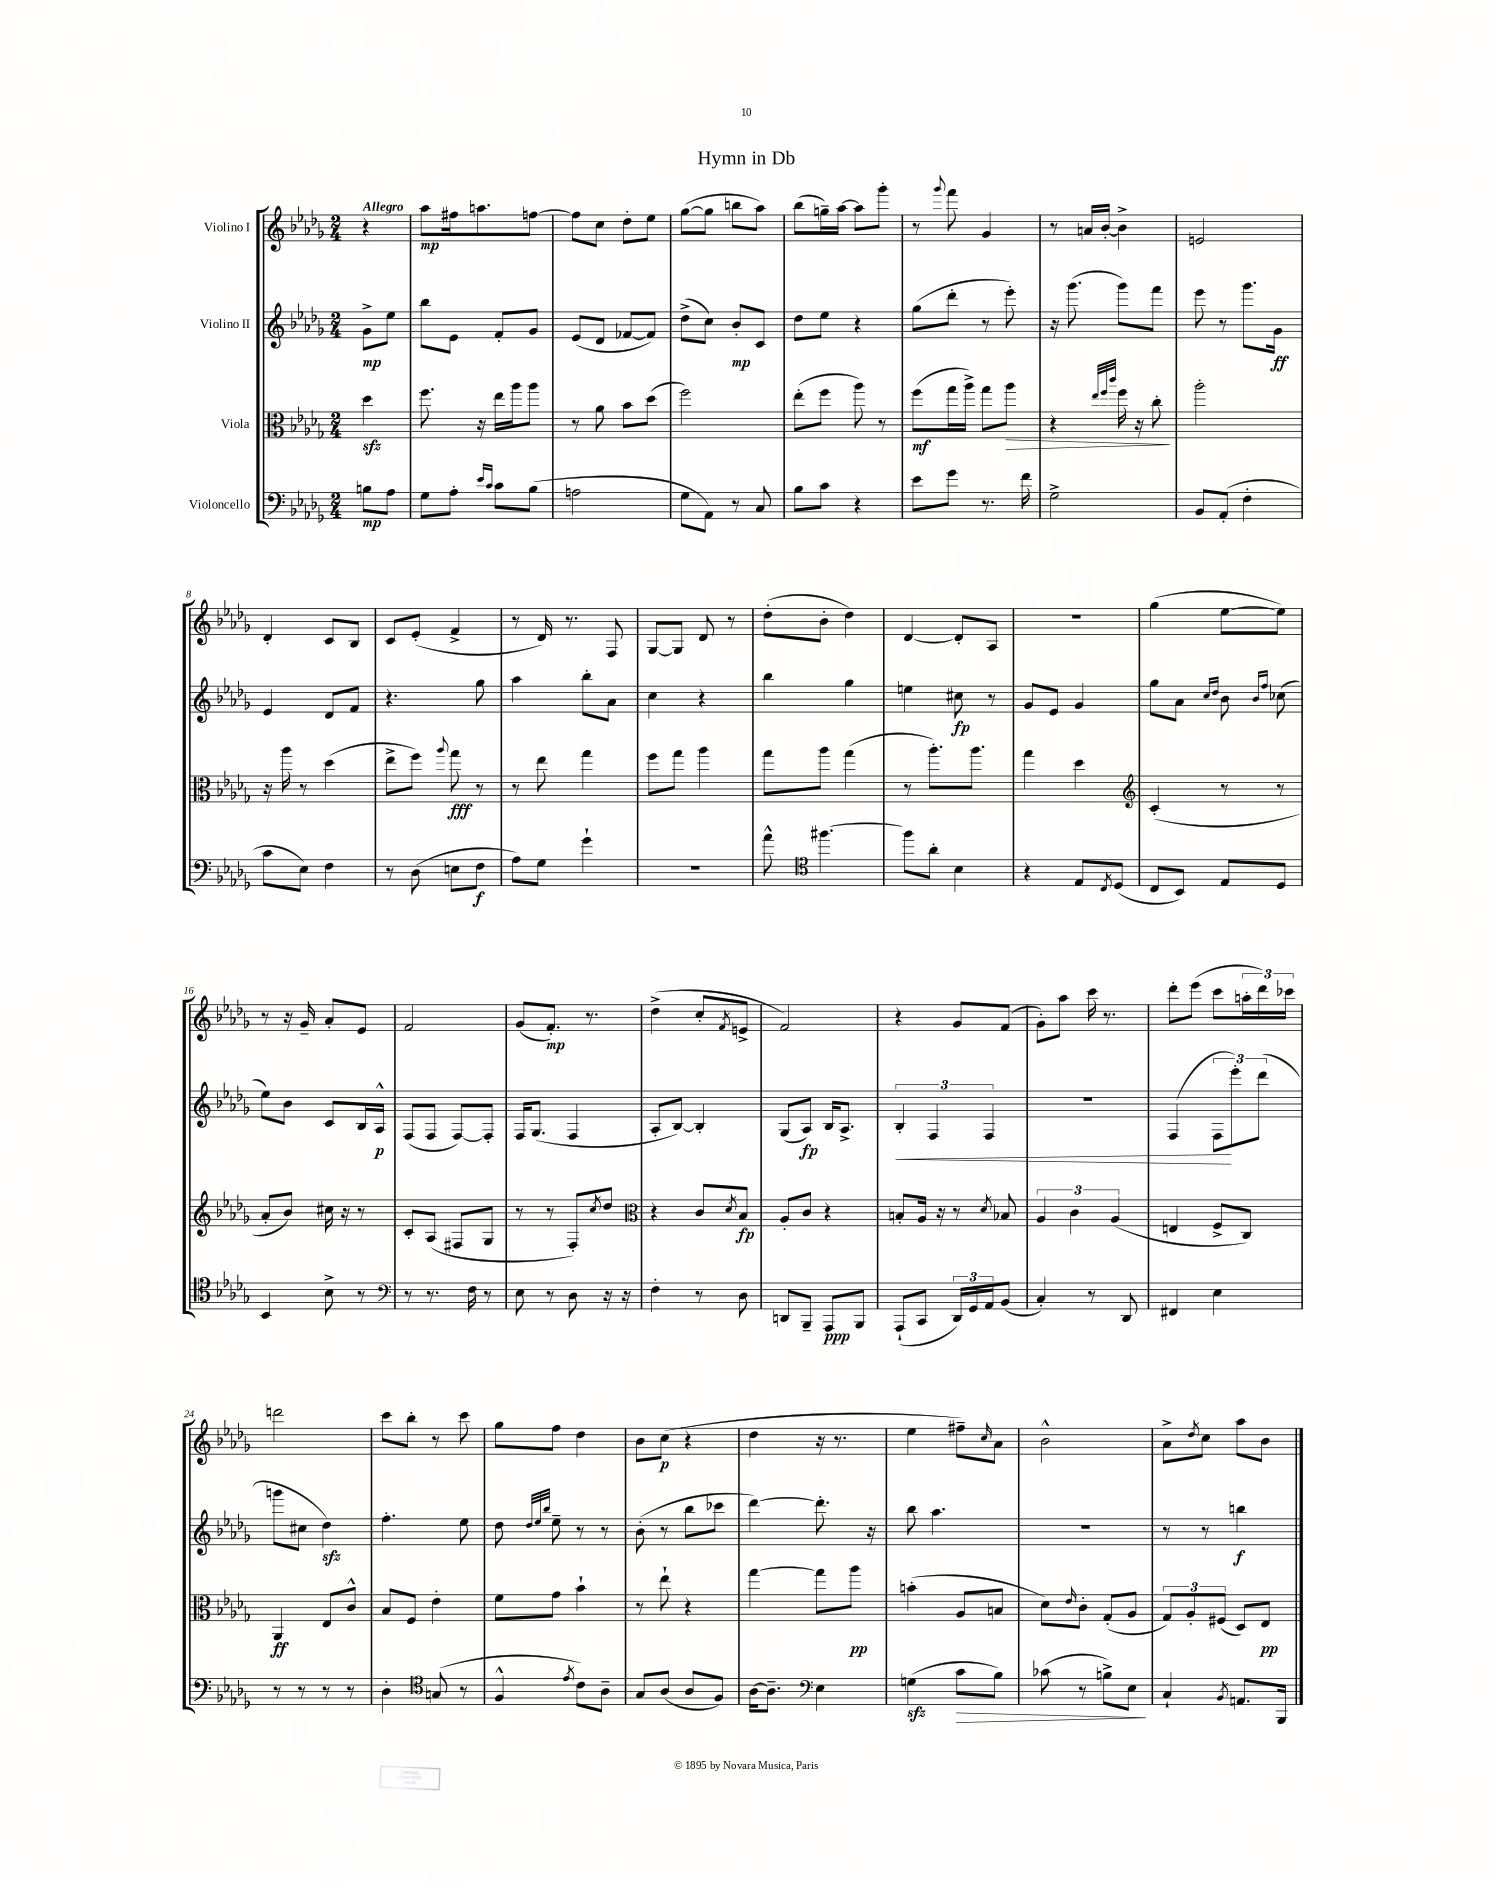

**kern	**dynam	**kern	**dynam	**kern	**dynam	**kern	**dynam
*part4	*part4	*part3	*part3	*part2	*part2	*part1	*part1
*staff4	*staff4	*staff3	*staff3	*staff2	*staff2	*staff1	*staff1
*I"Violoncello	*	*I"Viola	*	*I"Violino II	*	*I"Violino I	*
*clefF4	*	*clefC3	*	*clefG2	*	*clefG2	*
*k[b-e-a-d-g-]	*	*k[b-e-a-d-g-]	*	*k[b-e-a-d-g-]	*	*k[b-e-a-d-g-]	*
*M2/4	*	*M2/4	*	*M2/4	*	*M2/4	*
=	=	=	=	=	=	=	=
!	!	!	!	!	!	!LO:TX:a:B:t=Allegro	!
8Bn\L	mp	4dd-zz\	.	8g-^\L	mp	4r	.
8A-\J	.	.	.	8ee-\J	.	.	.
=1	=1	=1	=1	=1	=1	=1	=1
8G-\L	.	8.ff\	.	8bb-\L	.	8aa-\L	mp
8A-'\J	.	.	.	8e-\J	.	16ff#X\k	.
.	.	16r	.	.	.	8.aan\	.
16qqe-/LL	.	.	.	.	.	.	.
16qqc/JJ	.	.	.	.	.	.	.
8c\L	.	16ee-\LL	.	8f'/L	.	.	.
.	.	16aa-\J	.	.	.	.	.
(8B-\J	.	8aa-\J	.	8g-/J	.	[8ffn\J	.
=2	=2	=2	=2	=2	=2	=2	=2
2An\	.	8r	.	(8e-/L	.	8ff\L]	.
.	.	8a-\	.	8d-/J	.	8cc\J	.
.	.	8b-\L	.	[8f-X/L	.	8dd-'\L	.
.	.	(8dd-\J	.	8f-/J])	.	8ee-\J	.
=3	=3	=3	=3	=3	=3	=3	=3
8G-\L	.	2ff\)	.	(8dd-^\L	.	([8gg-\L	.
8AA-\J)	.	.	.	8cc\J)	.	8gg-\J]	.
8r	.	.	.	8b-'/L	mp	8bbn\L	.
8C/	.	.	.	8c/J	.	8aa-\J)	.
=4	=4	=4	=4	=4	=4	=4	=4
8B-\L	.	(8ee-'\L	.	8dd-\L	.	(8bb-\L	.
8c\J	.	8ff\J	.	8ee-\J	.	16ggn~\L)	.
.	.	.	.	.	.	[16aa-\JJ	.
4r	.	8aa-\)	.	4r	.	8aa-\L]	.
.	.	8r	.	.	.	8ggg-'\J	.
=5	=5	=5	=5	=5	=5	=5	=5
8e-\L	.	(8ff\L	mf	(8gg-\L	.	8r	.
.	.	.	.	.	.	8qqggg-/	.
8g-\J	.	16gg-\L	.	8ddd-'\J	.	8fff\	.
.	.	16aa-^\JJ)	.	.	.	.	.
8.r	.	8gg-\L	.	8r	.	4g-/	.
!	!	!	!LO:HP:b	!	!	!	!
.	.	8aa-\J	>	8eee-'\)	.	.	.
16f\	.	.	.	.	.	.	.
=6	=6	=6	=6	=6	=6	=6	=6
2G-^\	.	4r	.	16r	.	8r	.
.	.	.	.	(8.ggg-\	.	.	.
.	.	.	.	.	.	16an/LL	.
.	.	.	.	.	.	[16b-'/JJ	.
.	.	32qqee-/LLL	.	.	.	.	.
.	.	32qqff/	.	.	.	.	.
.	.	32qqccc/JJJ	.	.	.	.	.
.	.	16ff\	.	8ggg-\L)	.	4b-^\]	.
.	.	16r	.	.	.	.	.
.	.	8cc'\	.	8fff\J	.	.	.
.	.	.	]	.	.	.	.
=7	=7	=7	=7	=7	=7	=7	=7
8BB-/L	.	2aa-'\	.	8eee-\	.	2en/	.
(8AA-'/J	.	.	.	8r	.	.	.
4F'\	.	.	.	8.ggg-\L	.	.	.
.	.	.	.	16g-\Jk	ff	.	.
!!LO:LB:g=z
=8	=8	=8	=8	=8	=8	=8	=8
8c\L	.	16r	.	4e-/	.	4d-'/	.
.	.	16aa-\	.	.	.	.	.
8E-\J)	.	8r	.	.	.	.	.
4F\	.	(4dd-\	.	8d-/L	.	8c/L	.
.	.	.	.	8f/J	.	8B-/J	.
=9	=9	=9	=9	=9	=9	=9	=9
8r	.	8ee-^\L	.	4.r	.	8c/L	.
(8D-\	.	8ff\J)	.	.	.	(8e-'/J	.
.	.	8qqaa-/	.	.	.	.	.
8En\L	.	8gg-\	fff	.	.	4f^/	.
8F\J	f	8r	.	8gg-\	.	.	.
=10	=10	=10	=10	=10	=10	=10	=10
8A-\L)	.	8r	.	4aa-\	.	8r	.
8G-\J	.	8ee-\	.	.	.	16d-/)	.
.	.	.	.	.	.	8.r	.
4g-`\	.	4gg-\	.	8bb-'\L	.	.	.
.	.	.	.	8a-\J	.	8F/	.
=11	=11	=11	=11	=11	=11	=11	=11
2r	.	8ff\L	.	4cc\	.	[8G-/L	.
.	.	8gg-\J	.	.	.	8G-/J]	.
.	.	4aa-\	.	4r	.	8d-/	.
.	.	.	.	.	.	8r	.
=12	=12	=12	=12	=12	=12	=12	=12
8a-^^\	.	8gg-\L	.	4bb-\	.	(8dd-'\L	.
*clefC4	*	*	*	*	*	*	*
[4.ff#X\	.	8aa-\J	.	.	.	8b-'\J	.
.	.	(4gg-\	.	4gg-\	.	4dd-\)	.
=13	=13	=13	=13	=13	=13	=13	=13
8ff#\L]	.	8r	.	4een\	.	[4d-/	.
8a-'\J	.	8.aa-'\L)	.	.	.	.	.
4B-\	.	.	.	8cc#X\	fp	8d-'/L]	.
.	.	8.aa-\J	.	.	.	.	.
.	.	.	.	8r	.	8A-/J	.
=14	=14	=14	=14	=14	=14	=14	=14
4r	.	4gg-\	.	8g-/L	.	2r	.
.	.	.	.	8e-/J	.	.	.
8E-/L	.	4dd-\	.	4g-/	.	.	.
8qC/	.	.	.	.	.	.	.
(8D-/J	.	.	.	.	.	.	.
=15	=15	=15	=15	=15	=15	=15	=15
*	*	*clefG2	*	*	*	*	*
8C/L	.	(4c'/	.	8gg-\L	.	(4gg-\	.
8BB-/J)	.	.	.	8a-\J	.	.	.
.	.	.	.	16qqcc/LL	.	.	.
.	.	.	.	16qqdd-/JJ	.	.	.
8E-/L	.	8r	.	8b-\	.	[8ee-\L	.
.	.	.	.	16qqb-/LL	.	.	.
.	.	.	.	16qqff/JJ	.	.	.
8D-/J	.	8r	.	(8cc-X\	.	8ee-\J])	.
!!LO:LB:g=z
=16	=16	=16	=16	=16	=16	=16	=16
4BB-/	.	8a-'/L	.	8ee-\L)	.	8r	.
.	.	8b-/J)	.	8b-\J	.	16r	.
.	.	.	.	.	.	16g-~/	.
8B-^\	.	16cc#X\	.	8c/L	.	8a-'/L	.
.	.	16r	.	.	.	.	.
8r	.	8r	.	16B-/L	.	8e-/J	.
.	.	.	.	16A-^^/JJ	p	.	.
=17	=17	=17	=17	=17	=17	=17	=17
*clefF4	*	*	*	*	*	*	*
8r	.	8c'/L	.	(8F/L	.	2f/	.
8.r	.	(8A-/J	.	8F/J	.	.	.
.	.	8F#X/L	.	[8F/L)	.	.	.
16F\	.	.	.	.	.	.	.
8r	.	8G-/J	.	8F'/J]	.	.	.
=18	=18	=18	=18	=18	=18	=18	=18
8E-\	.	8r	.	16F/KL	.	(8g-/L	.
.	.	.	.	(8.G-/J	.	.	.
8r	.	8r	.	.	.	8.f'/J)	mp
8D-\	.	8F'/L)	.	4F/	.	.	.
.	.	.	.	.	.	8.r	.
.	.	8qcc/	.	.	.	.	.
16r	.	8dd-/J	.	.	.	.	.
16r	.	.	.	.	.	.	.
=19	=19	=19	=19	=19	=19	=19	=19
*	*	*clefC3	*	*	*	*	*
4F'\	.	4r	.	8A-'/L	.	(4dd-^\	.
.	.	.	.	[8B-/J)	.	.	.
8r	.	8c/L	.	4B-'/]	.	8cc'/L	.
.	.	8qd-/	.	.	.	8qf/	.
8D-\	.	8B-/J	fp	.	.	8en^/J	.
=20	=20	=20	=20	=20	=20	=20	=20
8DDn/L	.	8A-'/L	.	(8G-/L	.	2f/)	.
8BBB-~/J	.	8c/J	.	8A-/J)	fp	.	.
8AAA-/L	ppp	4r	.	16B-/KL	.	.	.
.	.	.	.	8.A-^/J	.	.	.
8BBB-/J	.	.	.	.	.	.	.
=21	=21	=21	=21	=21	=21	=21	=21
!	!	!	!	!	!LO:HP:b	!	!
(8AAA-`/L	.	8Bn'/L	.	6B-'/	<	4r	.
8CC/J	.	16A-/Jk	.	.	.	.	.
.	.	.	.	6F/	.	.	.
.	.	16r	.	.	.	.	.
24DD-/LL)	.	8r	.	.	.	8g-/L	.
24GG-/	.	.	.	.	.	.	.
24AA-/J	.	.	.	6F/	.	.	.
.	.	8qd-/	.	.	.	.	.
(8BB-/J	.	8B-X/	.	.	.	(8f/J	.
=22	=22	=22	=22	=22	=22	=22	=22
4C'/)	.	6A-/	.	2r	.	8g-'\L)	.
.	.	.	.	.	.	8aa-\J	.
.	.	6c\	.	.	.	.	.
8r	.	.	.	.	.	16ccc\	.
.	.	.	.	.	.	8.r	.
.	.	(6A-/	.	.	.	.	.
8DD-/	.	.	.	.	.	.	.
=23	=23	=23	=23	=23	=23	=23	=23
4FF#X/	.	4En/	.	(4F/	.	8ddd-'\L	.
.	.	.	.	.	.	(8eee-\J	.
4E-\	.	8F^/L	.	12F\L	.	8ccc\L	.
.	.	.	.	12eee-'\)	[	.	.
.	.	8C/J)	.	.	.	24aan'\L	.
.	.	.	.	(12ddd-\J	.	24ddd-\)	.
.	.	.	.	.	.	24ccc-X\JJ	.
!!LO:LB:g=z
=24	=24	=24	=24	=24	=24	=24	=24
8r	.	4AA-/	ff	8gggn\L	.	2dddn\	.
8r	.	.	.	8cc#X\J	.	.	.
8r	.	8E-/L	.	4dd-zz\)	.	.	.
8r	.	8c^^/J	.	.	.	.	.
=25	=25	=25	=25	=25	=25	=25	=25
4D-'\	.	8B-/L	.	4.ff'\	.	8ccc\L	.
.	.	8F/J	.	.	.	8bb-'\J	.
*clefC4	*	*	*	*	*	*	*
(8Gn/	.	4e-'\	.	.	.	8r	.
8r	.	.	.	8ee-\	.	8ccc\	.
=26	=26	=26	=26	=26	=26	=26	=26
4F^^/	.	8f\L	.	8dd-\	.	8gg-\L	.
.	.	.	.	32qqdd-/LLL	.	.	.
.	.	.	.	32qqee-/	.	.	.
.	.	.	.	32qqbb-/JJJ	.	.	.
.	.	8g-\J	.	8ee-~\	.	8ff\J	.
8qe-/	.	.	.	.	.	.	.
8c\L)	.	4b-`\	.	8r	.	4dd-\	.
8A-~\J	.	.	.	8r	.	.	.
=27	=27	=27	=27	=27	=27	=27	=27
8G-/L	.	8r	.	(8b-'\	.	8b-\L	.
(8A-/J	.	8ee-`\	.	8r	.	(8cc\J	p
8A-/L	.	4r	.	8bb-\L	.	4r	.
8F/J)	.	.	.	8ccc-X\J	.	.	.
=28	=28	=28	=28	=28	=28	=28	=28
[16A-\KL	.	[4gg-\	.	[4ddd-\)	.	4dd-\	.
8.A-~\J]	.	.	.	.	.	.	.
*clefF4	*	*	*	*	*	*	*
4E-\	.	8gg-\L]	.	8.ddd-'\]	.	16r	.
.	.	.	.	.	.	8.r	.
.	.	8aa-\J	pp	.	.	.	.
.	.	.	.	16r	.	.	.
=29	=29	=29	=29	=29	=29	=29	=29
(4Gnzz\	.	(4bn'\	.	8bb-\	.	4ee-\	.
.	.	.	.	4.aa-\	.	.	.
!	!LO:HP:b	!	!	!	!	!	!
8c\L	>	8A-/L	.	.	.	8ff#X~\L)	.
.	.	.	.	.	.	16qqcc/	.
8B-\J)	.	8Bn/J	.	.	.	8a-\J	.
=30	=30	=30	=30	=30	=30	=30	=30
(8c-X\	.	8d-\L)	.	2r	.	2b-^^\	.
.	.	16qqe-/	.	.	.	.	.
8r	.	8c'\J	.	.	.	.	.
8Bn^\L)	.	(8G-'/L	.	.	.	.	.
8E-\J	.	8A-/J	.	.	.	.	.
.	]	.	.	.	.	.	.
=31	=31	=31	=31	=31	=31	=31	=31
4C`/	.	12G-/L)	.	8r	.	8a-^\L	.
.	.	12A-'/	.	.	.	.	.
.	.	.	.	.	.	8qdd-/	.
.	.	.	.	8r	.	8cc\J	.
.	.	(12F#X/J	.	.	.	.	.
8qBB-/	.	.	.	.	.	.	.
8.AAn/L	.	8D-/L)	.	4bbn\	f	8aa-\L	.
.	.	8E-/J	pp	.	.	8b-\J	.
16BBB-/Jk	.	.	.	.	.	.	.
==	==	==	==	==	==	==	==
*-	*-	*-	*-	*-	*-	*-	*-
